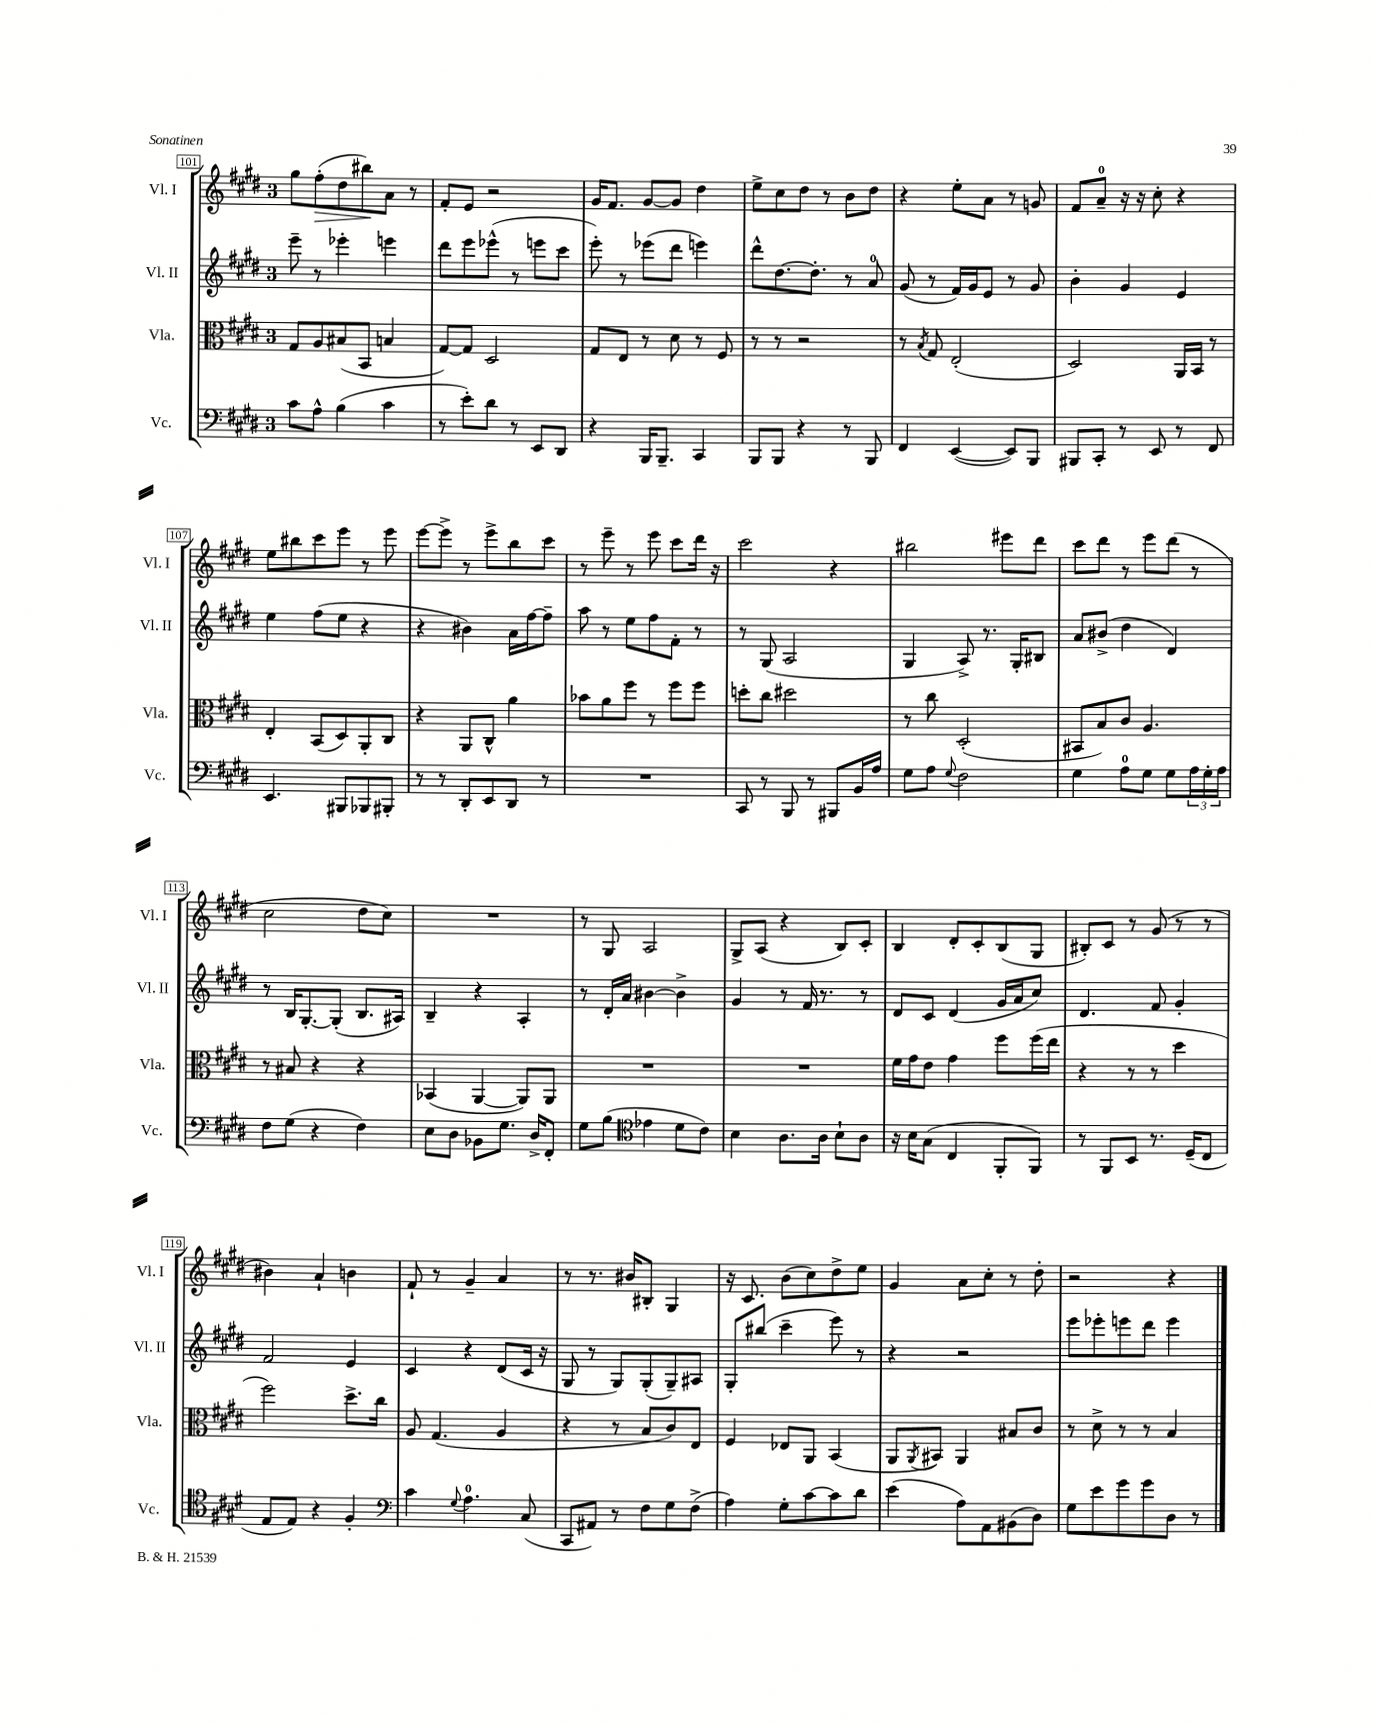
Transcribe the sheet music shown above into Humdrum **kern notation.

**kern	**kern	**kern	**kern
*staff4	*staff3	*staff2	*staff1
*clefF4	*clefC3	*clefG2	*clefG2
*k[f#c#g#d#]	*k[f#c#g#d#]	*k[f#c#g#d#]	*k[f#c#g#d#]
*M3/4	*M3/4	*M3/4	*M3/4
8c#	8G#	8eee~	8gg#
8A^^	8A	8r	(8ff#'
(4B	(8B#	4eee-'	8dd#
.	8BB	.	8bb#)
4c#	4B	4eee	8a
.	.	.	8r
=	=	=	=
8r	[8G#)	8ddd#	8f#'
8e')	8G#]	8eee	8e
8d#	2D#	(8eee-^^	2r
8r	.	8r	.
8EE	.	8eee	.
8DD#	.	8ccc#	.
=	=	=	=
4r	8G#	8eee')	16g#
.	.	.	8.f#
.	8E	8r	.
16BBB	8r	(8eee-	[8g#
8.BBB~	.	.	.
.	8d#	8ddd#	8g#]
4CC#	8r	4eee)	4dd#
.	8F#	.	.
=	=	=	=
8BBB	8r	8ddd#^^	8ee^
8BBB	8r	[8.dd#	8cc#
4r	2r	.	8dd#
.	.	8.dd#']	.
.	.	.	8r
8r	.	8r	8b
8BBB	.	8a	8dd#
=	=	=	=
4FF#	8r	(8g#	4r
.	8qB	.	.
.	8G#	8r	.
([4EE	(2E'	16f#)	8ee'
.	.	16g#	.
.	.	8e	8a
8EE])	.	8r	8r
8BBB	.	8g#	8g
=	=	=	=
8BBB#	2D#)	4b'	8f#
8CC#'	.	.	8a~
8r	.	4g#	16r
.	.	.	16r
8EE	.	.	8cc#'
8r	16AA	4e	4r
.	16BB	.	.
8FF#	8r	.	.
=	=	=	=
4.EE	4E'	4ee	8ee
.	.	.	8bb#
.	(8BB	(8ff#	8ccc#
8BBB#	8D#)	8ee	8eee
8BBB-	8AA'	4r	8r
8BBB#'	8C#	.	8eee
=	=	=	=
8r	4r	4r	[8eee
8r	.	.	8eee^]
8DD#'	8AA	4b#)	8r
8EE	8C#^^	.	8eee^
8DD#	4a	16a	8bb
.	.	[16ff#	.
8r	.	8ff#~]	8ccc#
=	=	=	=
2.r	8b-	8aa	8r
.	8a	8r	8eee~
.	8ff#	8ee	8r
.	8r	8ff#	8eee
.	8ff#	8f#'	8ccc#
.	8ff#	8r	16ddd#
.	.	.	16r
=	=	=	=
8CC#	8dd'	8r	2ccc#
8r	8cc#	(8G#	.
8BBB	2dd#	2A	.
8r	.	.	.
8BBB#	.	.	4r
16BB	.	.	.
16A	.	.	.
=	=	=	=
8G#	8r	4G#	2bb#
8A	8cc#	.	.
8qqG#	.	.	.
2F#	(2D#'	8A^)	.
.	.	8.r	.
.	.	.	8eee#
.	.	16G#'	.
.	.	8B#	8ddd#
=	=	=	=
4G#	8BB#	8a	8ccc#
.	8B)	(8b#^	8ddd#
8A	8c#	4dd#	8r
8G#	4.A	.	8eee
8G#	.	4d#)	(8ddd#
24A	.	.	8r
24G#'	.	.	.
24A	.	.	.
=	=	=	=
8F#	8r	8r	2cc#
(8G#	8B#	16B	.
.	.	[8.G#'	.
4r	4r	.	.
.	.	(8G#']	.
4F#)	4r	8.B	8dd#
.	.	.	8cc#)
.	.	16A#)	.
=	=	=	=
8E	(4BB-	4B~	2.r
8D#	.	.	.
8BB-	[4AA	4r	.
8.G#	.	.	.
.	8AA])	4A'	.
16D#^	.	.	.
8FF#'	8AA	.	.
=	=	=	=
8G#	2.r	8r	8r
(8B	.	16d#'	8G#
.	.	16a	.
*clefC4	*	*	*
4e-	.	[4b#	2A
8d#	.	4b#^]	.
8c#)	.	.	.
=	=	=	=
4B	2.r	4g#	8G#^
.	.	.	(8A
8.A	.	8r	4r
.	.	16f#	.
16A	.	8.r	.
8B`	.	.	8B)
8A	.	8r	8c#'
=	=	=	=
16r	16f#	8d#	4B
16B	16g#	.	.
(8G#	8e	8c#	.
4C#	4g#	(4d#	8d#'
.	.	.	8c#'
8FF#'	8ff#	16g#	(8B
.	.	16a	.
8FF#)	(16ff#	8cc#)	8G#
.	16ee	.	.
=	=	=	=
8r	4r	4.d#	8B#')
8FF#	.	.	8c#
8BB	8r	.	8r
8.r	8r	8f#	(8g#
.	4dd#	4g#'	8r
(16D#~	.	.	.
8C#	.	.	8r
=	=	=	=
8E	2ff#)	2f#	4b#)
8E)	.	.	.
4r	.	.	4a`
4F#'	8.dd#^	4e	4b
.	16cc#	.	.
=	=	=	=
*clefF4	*	*	*
4c#	8A	4c#	8f#`
.	(4.G#	.	8r
8qqG#	.	.	.
4.A	.	4r	4g#~
.	4A	(8d#	4a
(8C#	.	16c#	.
.	.	16r	.
=	=	=	=
8CC#	4r	8G#	8r
8AA#)	.	8r	8.r
8r	8r	8G#)	.
.	.	.	16b#
8F#	8B	(8G#'	8B#'
8G#	8c#)	8G#~)	4G#
(8F#^	8E	8A#	.
=	=	=	=
4A)	4F#	8G#'	16r
.	.	.	8.c#
.	.	(8bb#	.
8G#'	8E-	4ccc#~	(8b
[8c#	8AA	.	8cc#)
8c#]	(4BB	8eee)	8dd#^
8d#	.	8r	8ee
=	=	=	=
(4e	8AA	4r	4g#
.	8qAA	.	.
.	8BB#)	.	.
8A)	4AA	2r	8a
8AA	.	.	8cc#'
(8BB#	8B#	.	8r
8D#)	8c#	.	8dd#'
=	=	=	=
8G#	8r	8eee	2r
8e	8d#^	8eee-'	.
8g#	8r	8eee	.
8g#	8r	8ddd#	.
8D#	4B	4eee	4r
8r	.	.	.
==	==	==	==
*-	*-	*-	*-
